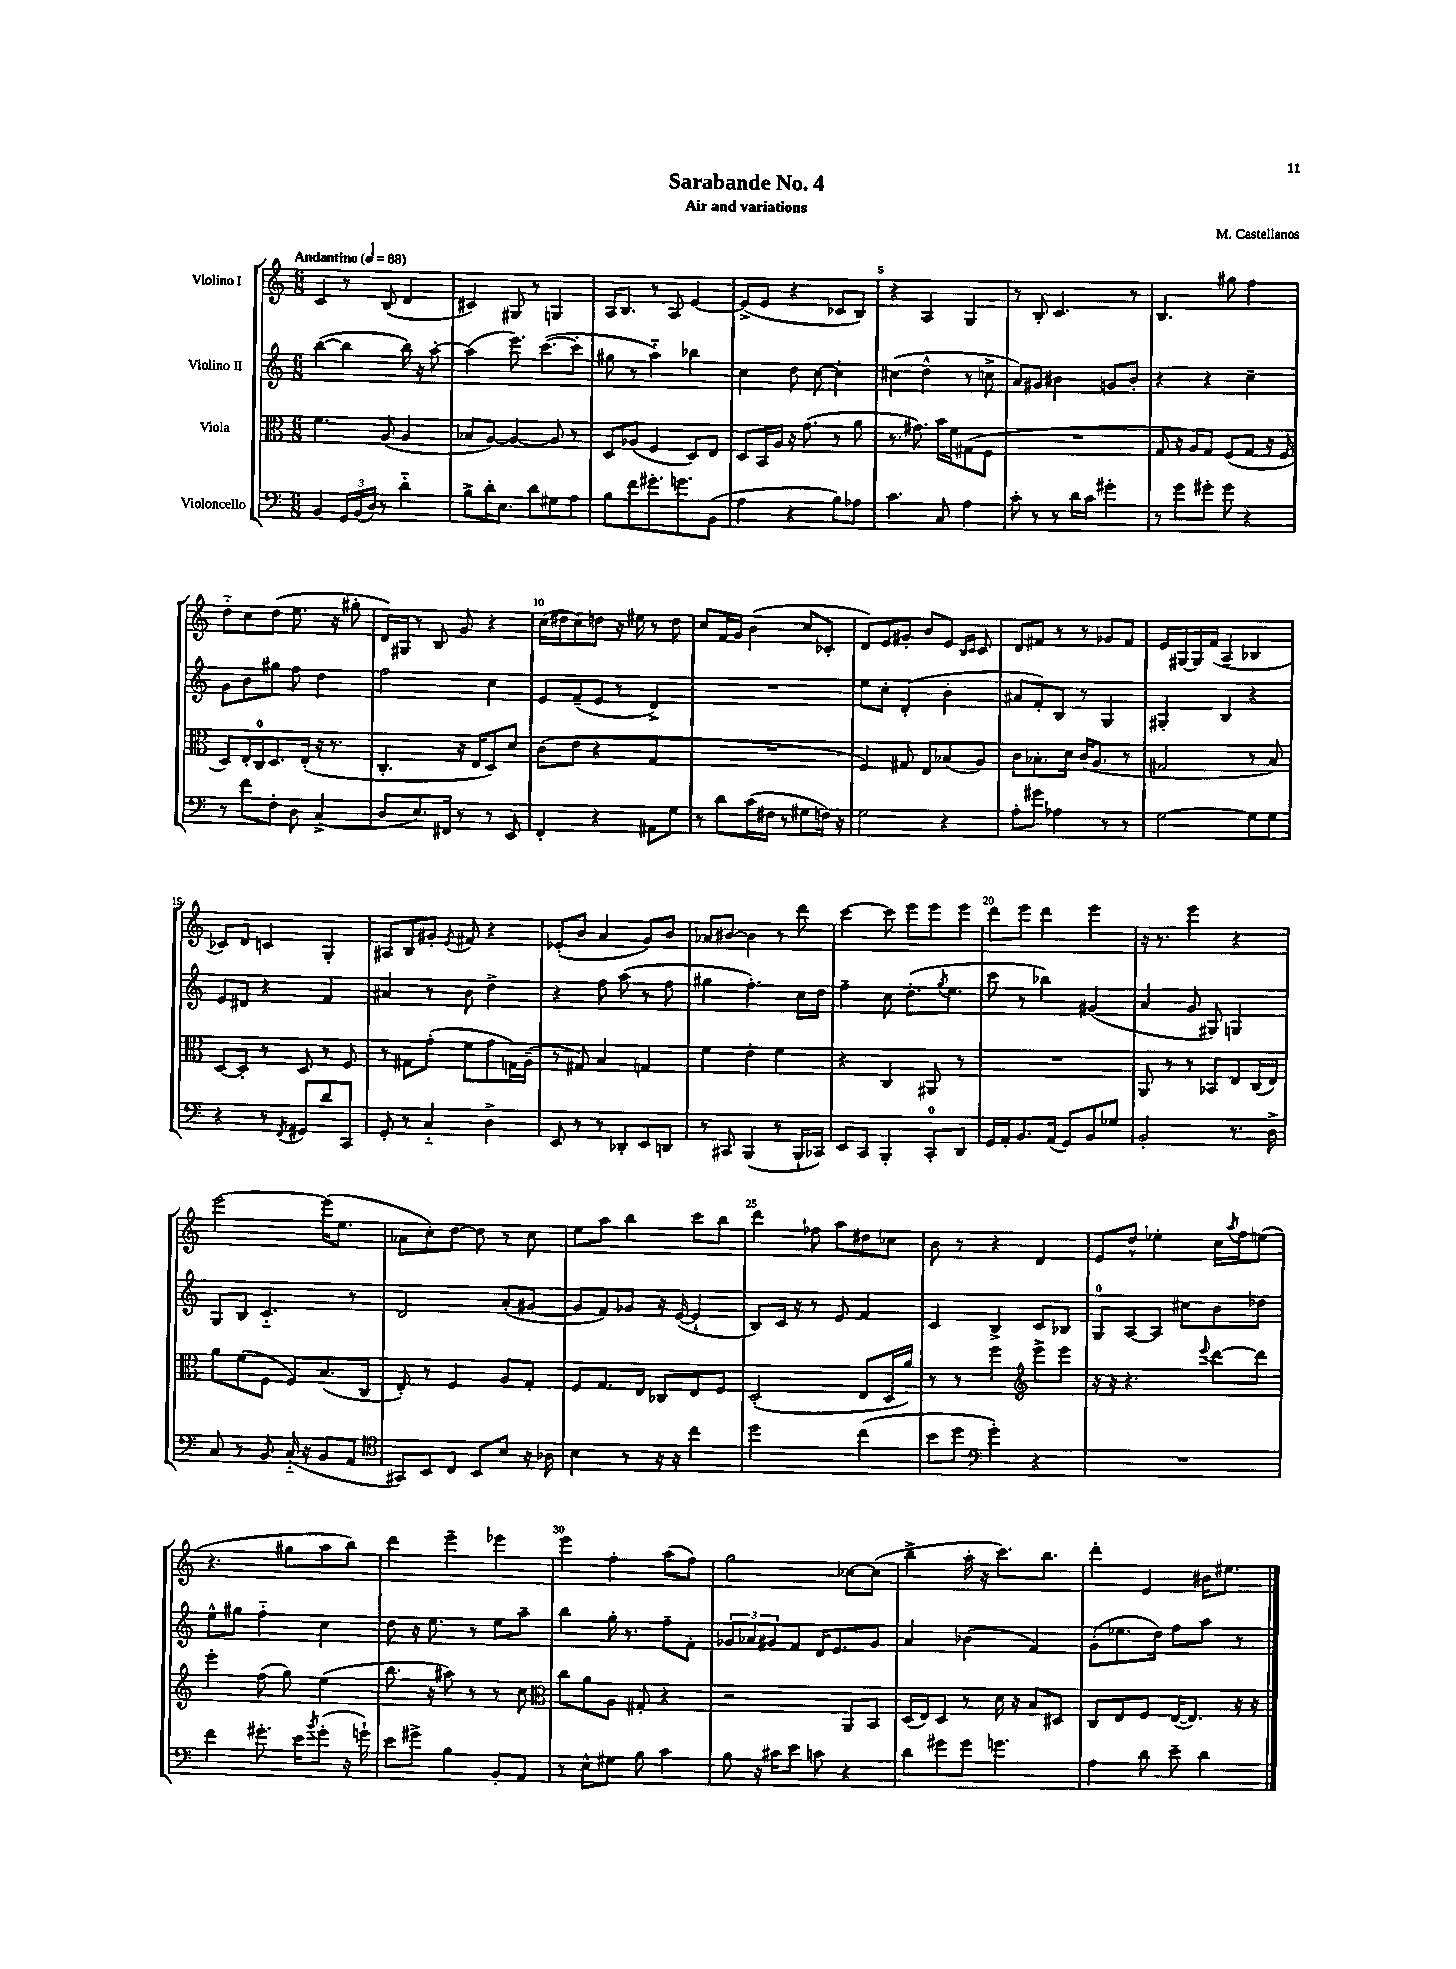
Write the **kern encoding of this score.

**kern	**kern	**kern	**kern
*staff4	*staff3	*staff2	*staff1
*clefF4	*clefC3	*clefG2	*clefG2
*k[]	*k[]	*k[]	*k[]
*M6/8	*M6/8	*M6/8	*M6/8
*MM88	*MM88	*MM88	*MM88
4BB	4.f	([4bb	4c
24GG	.	4bb]	8r
(24BB	.	.	.
24D)	.	.	.
8r	(8A	.	(8B
4d'~	4A	16bb)	4d
.	.	16r	.
.	.	[8aa'	.
=	=	=	=
8B^	8B-	(4aa]	4c#)
16d'	[8A)	.	.
8.E	.	.	.
.	4A_	8.eee)	8G#
8d	.	.	8r
.	.	([8.ccc	.
8G#	8A]	.	4G
8A	8r	8ccc']	.
=	=	=	=
8B	8D	8gg#	16A
.	.	.	8.B
8f	(8A-	8r	.
8.g#'	4F	4aa'~)	8r
.	.	.	8A
8.g	.	.	.
.	8D)	4bb-	[4e
(8BB	8E	.	.
=	=	=	=
4A	8D	4cc	(8e^]
.	16BB	.	8e
.	16A	.	.
4r	16r	8dd	4r
.	(8.g	.	.
.	.	[8cc	.
8B)	8r	4cc']	8c-
8A-	8a	.	8B)
=	=	=	=
4.c	8.r	(4cc#	4r
.	8.g#)	.	.
.	.	4dd^^	4A
8C	16b	.	.
.	16f	.	.
4A	(8G#	8r	4G
.	8F	8cc^	.
=	=	=	=
8c'	2.r	8a)	8r
8r	.	8g#	8B'
8r	.	4b#	4.c
16d	.	.	.
16c	.	.	.
4g#'	.	8g	.
.	.	8b#'	8r
=	=	=	=
8r	8G	4r	4.B
8g	16r	.	.
.	16A)	.	.
8g#'	8G	4r	.
8g#	(8F	.	8gg#
4r	8G	4cc~	4ff
.	16r	.	.
.	16F	.	.
=	=	=	=
8r	8D)	8g	8dd'~
8f	16E'	8b	8cc
.	16C	.	.
8F'	8.D	8gg#	(8dd
8D	.	8ff	8.ee
.	(16E'	.	.
(4C^	16r	4dd	.
.	8.r	.	16r
.	.	.	8gg#'
=	=	=	=
8D	4.C'	2ff	16d)
.	.	.	16G#
8.E)	.	.	8r
.	.	.	8B
16FF#	.	.	.
8r	16r	.	8g
.	16E	.	.
8r	8D)	4cc	4r
8EE	8d	.	.
=	=	=	=
4FF'	(8c	8e	(16cc
.	.	.	16dd#
.	8e	(8f~	8cc)
4r	4r	8e	8dd
.	.	8r	16r
.	.	.	16ee#
8AA#	4G	4d^)	8r
8G	.	.	8dd
=	=	=	=
8r	2.r	2.r	8cc
8d	.	.	16f
.	.	.	16g
(16c	.	.	(4b
16F#	.	.	.
8r	.	.	.
8G#	.	.	8cc
16F)	.	.	8c-'
16r	.	.	.
=	=	=	=
2G	4F)	8ee	8d)
.	.	8cc'	8e
.	8G#	(4d'	8g#'
.	8E	.	8b
4r	(8B-	4b'	8e
.	.	.	16qqB
.	.	.	16qqc
.	8A)	.	8c
=	=	=	=
8A'	8c	8a#	8d
8g#	8.B-'	8f')	8f#
4A-	.	8B	8r
.	16d	.	.
.	(16c	8r	8r
.	8.A	.	.
8r	.	4G	8g-
8r	8r	.	8f#
=	=	=	=
[2G	2G#	4G#'	16e
.	.	.	[16G#
.	.	.	16G#]
.	.	.	(16f
.	.	4B	4A~
8G]	8r	4r	4B-
8G	8B)	.	.
=	=	=	=
4r	[8D	8e	8c-)
.	8D']	8d#	8d
8r	8r	4r	4c
8qFF	.	.	.
8GG#	8D	.	.
8d	8r	4f	4G'
8CC	8F	.	.
=	=	=	=
8GG'	8r	4a#	8A#
8r	8G#	.	8B
4C'~	(8g'	8r	8g#'
.	.	.	8qe
.	8f	8b	8f#
4D^	8g	4dd^	4r
.	16G)	.	.
.	(16A~	.	.
=	=	=	=
8EE	8r	4r	(8e-'
8r	8G#)	.	8b
8r	4B	8ff	4a
8DD-'	.	(8aa	.
8EE	4G	8r	8g)
8DD	.	8ff	8b
=	=	=	=
8r	4f	4gg#	8a-
8CC#	.	.	[8b#
(4BBB	4e'	4.ff')	4b#]
8r	4f	.	8r
16BBB`	.	16cc	8ddd
16CC-)	.	16dd	.
=	=	=	=
8EE	4r	4ff~	[4ccc
8CC	.	.	.
4BBB'	4C	8cc	8ccc]
.	.	(8.dd'	8eee
8CC'	8AA#	.	8eee
.	.	8qgg	.
.	.	8.ee	.
8DD	8r	.	8eee
=	=	=	=
16GG	2.r	8ccc	8ddd
16AA'	.	.	.
8.BB	.	8r	8eee
.	.	4bb-)	4ddd
(16AA	.	.	.
8GG)	.	.	.
8BB	.	(4g#	4eee
8G-	.	.	.
=	=	=	=
2BB'	8AA	4a	16r
.	.	.	8.r
.	8r	.	.
.	8r	8g	4eee
.	8BB-	8G#)	.
8.r	8E	4G	4r
.	(16C	.	.
16D^	16E)	.	.
=	=	=	=
8C	8a	8G	[2eee
8r	(8f	8B	.
8BB	8F	4.c'~	.
(16C'~	8F)	.	.
16r	.	.	.
8BB	(8.B	.	(16eee]
.	.	.	8.ee
8AA	.	8r	.
.	16C	.	.
=	=	=	=
*clefC4	*	*	*
8GG#)	8E')	2d	8a-
8BB	8r	.	8cc')
8C	4F	.	[8dd
8BB	.	.	8dd]
8B	8A	(8a'	8r
16r	8G'	[8g#	8cc
16A-	.	.	.
=	=	=	=
4B	8F	8g#]	8ee
.	8.G	8f)	8aa
8r	.	8g-	4bb
.	16E	.	.
16r	8C-	16r	.
16r	.	([16e	.
4cc	8E	4e`]	8ccc
.	8F	.	8bb
=	=	=	=
2dd	(2D'	8B)	4ddd
.	.	16c	.
.	.	16r	.
.	.	8r	8ff-
.	.	8e	8aa
(4cc	8E	4f	8dd#
.	16D	.	8cc-
.	16a)	.	.
=	=	=	=
8b	8r	4c	8b
8dd	8r	.	8r
*clefF4	*	*	*
4g')	4ff	4B^	4r
*	*clefG2	*	*
4r	8eee^	8c	4d
.	8eee	8B-	.
=	=	=	=
2.r	16r	8G	8e
.	16r	.	.
.	4.r	[8A	8dd^^
.	.	8A]	4ee-'
.	.	8cc#	.
.	8qqeee	.	.
.	[8ddd	8b	16cc
.	.	.	8qaa
.	.	.	16ff
.	8ddd]	8dd-	(8ee
=	=	=	=
4f	4eee'	8ee^^	4.r
.	.	8gg#	.
8.g#'	(8ff	4ff'~	.
.	8gg)	.	8gg#
16e	.	.	.
8qb	.	.	.
(8g#'	(4ee	4cc	8aa
16r	.	.	8bb)
16g`)	.	.	.
=	=	=	=
8e	8.bb	8dd	4ddd
8g#^	.	16r	.
.	16r	8.ee	.
4B	8aa#)	.	4eee~
.	8r	8r	.
8BB'	8r	8ee	4eee-
8AA	8cc	8aa~	.
=	=	=	=
*	*clefC3	*	*
8r	8cc	4bb	4eee
8E^^	8a	.	.
8G#	8A	16gg'	4ff'
.	.	8.r	.
8B	8G#'	.	.
4c	4r	8ff~	(8aa
.	.	8f'	8ff)
=	=	=	=
8B	2r	12g-	2gg
.	.	12a-	.
16r	.	.	.
.	.	12g#	.
16c#	.	.	.
8e	.	8f	.
8c	.	16d	.
.	.	8.e	.
4r	8AA	.	[8cc-
.	8BB	8g#	(8cc-]
=	=	=	=
8d	(16D	4a	4bb^
.	16E)	.	.
8g#	8D	.	.
8g#	8r	(4b-	16aa'
.	.	.	16r
4.g	16d	.	8.ccc)
.	16r	.	.
.	8B	4f)	.
.	.	.	8.bb
.	8D#	.	.
=	=	=	=
4A	8C	(8g'	4ddd'
.	8E	8.ee-	.
8d	8F	.	4e
.	.	16dd)	.
8e~	([16E	8ff	.
.	8.E])	.	.
4d	.	8aa	16b#
.	.	.	8.ee#
.	16r	8r	.
.	16r	.	.
==	==	==	==
*-	*-	*-	*-
